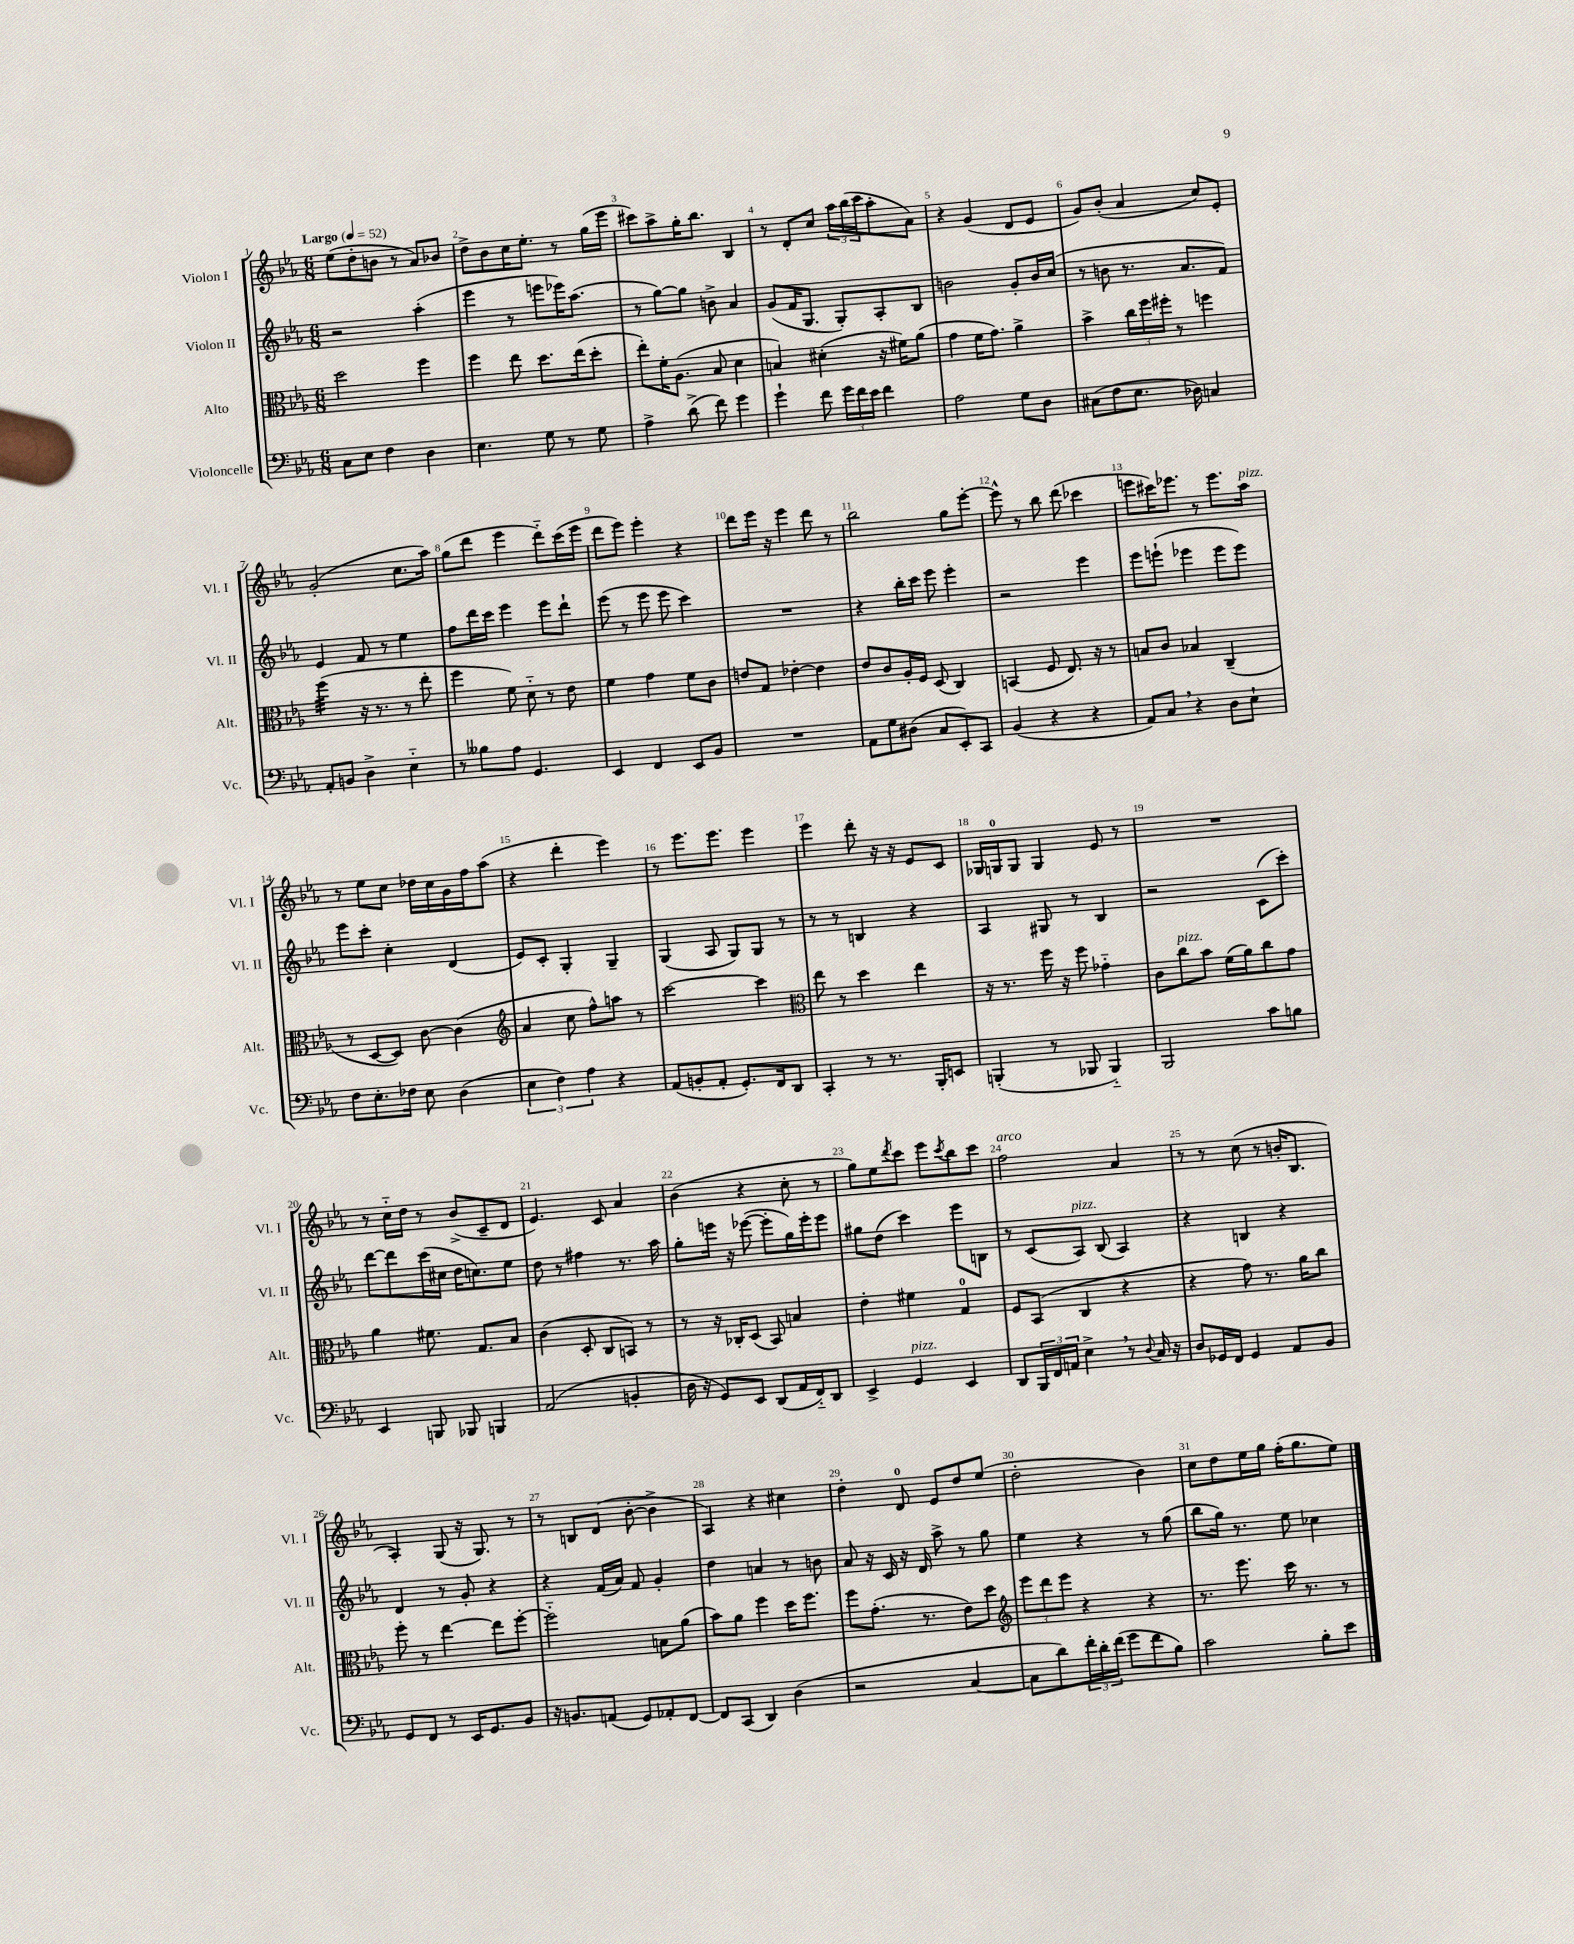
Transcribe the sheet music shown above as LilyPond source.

<<
\new StaffGroup <<
\new Staff = "s0" \with { instrumentName = "Violon I" shortInstrumentName = "Vl. I" } {
    \clef treble \key ees \major \numericTimeSignature \time 6/8 \tempo "Largo" 4 = 52
    ees''8( d''8-. b'8 r8 aes'8) bes'8 |
    d''8-> bes'8 c''16 ees''8.-. r8 g''16( ees'''16 |
    cis'''8) aes''8-> g''16-. bes''8. bes4 |
    r8 d'8-. c''8 \tuplet 3/2 { aes''16 bes''16( c'''16 } aes''8-. aes'8) |
    r4 g'4( d'8 ees'8 |
    g'8) bes'8-.( aes'4 c''8) ees'8-. |
    g'2-.( c''8. aes''16) |
    g''8( d'''8 ees'''4 d'''8-_) c'''16( ees'''16 |
    d'''8 ees'''8) ees'''4-. r4 |
    d'''8 ees'''16 r16 ees'''4 d'''8 r8 |
    bes''2 g''8 ees'''8~-. |
    ees'''8-^ r8 bes''8 d'''8( ces'''4 |
    e'''8 cis'''16) ees'''8. r8 ees'''8. aes''16^\markup { \italic "pizz." } |
    r8 ees''8 c''8 des''16 c''16 g'16 f''16 aes''8( |
    r4 d'''4-. ees'''4) |
    r8 ees'''8. ees'''8. ees'''4 |
    ees'''4 d'''8-. r16 r16 ees'8 c'8 |
    ges16 g16-0 g8 g4 ees'8 r8 |
    R2. |
    r8 c''16-_ d''16 r8 bes'8->( c'8-- d'8 |
    ees'4.) c'8 aes'4 |
    bes'4( r4 c''8-. r8 |
    g''8) ees''8 \acciaccatura { d'''8 } c'''8 ees'''8 \acciaccatura { c'''8 } bes''8 c'''8 |
    f''2^\markup { \italic "arco" } aes'4 |
    r8 r8 c''8( r8 b'16-. bes8. |
    aes4-.) g8( r16 g8.) r8 |
    r8 b8 d'8( bes'8~-. bes'4-> |
    aes4) r4 cis''4 |
    d''4-. d'8-0 ees'8 d''8 ees''8( |
    d''2-. bes'4) |
    c''8 d''8 ees''16 g''16 f''16-.( g''8. ees''8) \bar "|." |
}
\new Staff = "s1" \with { instrumentName = "Violon II" shortInstrumentName = "Vl. II" } {
    \clef treble \key ees \major \numericTimeSignature \time 6/8
    r2 aes''4-.( |
    ees'''4 r8 e'''8 ees'''16) aes''8.( |
    r8 g''8~) g''8 b'8-> aes'4 |
    g'8( f'16 g8. g8-.) aes8-. bes8 |
    b'2 g'8-. b'16 c''16( |
    r8 b'8 r8. aes'8. f'8) |
    ees'4 f'8 r8 ees''4 |
    f''8 d'''16 c'''16 ees'''4 ees'''8 d'''8-! |
    ees'''8( r8 ees'''8 ees'''8 c'''4) |
    R2. |
    r4 bes''16-. c'''16 ees'''8 ees'''4-. |
    r2 ees'''4 |
    ees'''8 e'''8-!( ees'''4 ees'''8 ees'''8) |
    ees'''8 c'''8-. c''4-. d'4( |
    ees'8) c'8-. g4-. g4-- |
    g4( aes8 g8) g8 r8 |
    r8 r8 b4 r4 |
    aes4 gis8 r8 bes4 |
    r2 c'8( c'''8-.) |
    d'''8~ d'''8 c'''16( cis''16 d''16 c''8.) ees''8 |
    d''8 r8 fis''4 r8. aes''16 |
    g''8-. e'''16 r16 ees'''8~( ees'''8-. g''16) ees'''16-. ees'''8 |
    gis''8 d''8( c'''4) ees'''8 b8 |
    r8 c'8( aes8^\markup { \italic "pizz." }) bes8( aes4) |
    r4 b4 r4 |
    d'4 r8 g'8-. r4 |
    r4 f'16( aes'16) f'8 g'4-. |
    d''4 a'4 r8 b'8 |
    aes'8 r16 c'16 r16 d'16 aes''8-> r8 g''8 |
    ees''4 r4 r8 g''8( |
    bes''8 g''16) r8. ees''8 ces''4 \bar "|." |
}
\new Staff = "s2" \with { instrumentName = "Alto" shortInstrumentName = "Alt." } {
    \clef alto \key ees \major \numericTimeSignature \time 6/8
    d''2 f''4 |
    f''4 ees''8 d''8. ees''16( d''8-. |
    ees''8-.) f'16-. aes8.( bes8 d'4 |
    b4) dis'4-.( r16 fis'16) aes'8( |
    g'4 f'16 g'8.) aes'4-> |
    bes'4-> \tuplet 3/2 { c''16 f''16 fis''16-. } r8 f''4 |
    f''4:32( r16 r8. r8 ees''8-. |
    f''4 f'8) d'8-_ r8 ees'8 |
    f'4 g'4 f'8 c'8 |
    e'8 g8 ees'4~-. ees'4 |
    ees'8 c'8 aes16-. f16 d8( c4) |
    b,4( f8 ees8.) r16 r8 |
    b8 c'8 bes4 c4--( |
    r8 d8~ d8) c'8~ c'4( |
    \clef treble aes'4 c''8 f''8-^) a''8 r8 |
    c'''2~ c'''4 |
    \clef alto ees''8 r8 d''4 ees''4 |
    r16 r8. f''16 r16 f''8 ges'4-_ |
    c'8 c''8^\markup { \italic "pizz." } bes'8 f'16( aes'16) c''8 g'8 |
    aes'4 fis'8. g8. bes8 |
    c'4( d8-. c8 b,8) r8 |
    r8 r16 ces16-. d8( bes,8) b4 |
    ees'4-. fis'4 g4-0 |
    f8 bes,8( c4 r4 |
    r4 g'8) r8. aes'16 c''8 |
    f''8-. r8 ees''4~ ees''8 f''8~-. |
    f''2-_ b8 aes'8( |
    bes'8) aes'8 f''4 d''16 f''8. |
    f''8 g'8.-.( r8. ees'8) d''8 |
    \clef treble \tuplet 3/2 { ees'''8 d'''8 ees'''8 } r4 r4 |
    r8. ees'''8. c'''16 r8. r8 \bar "|." |
}
\new Staff = "s3" \with { instrumentName = "Violoncelle" shortInstrumentName = "Vc." } {
    \clef bass \key ees \major \numericTimeSignature \time 6/8
    c8 ees8 f4 d4 |
    ees4. g8 r8 g8 |
    aes4-> d'8->( f'8) g'4 |
    g'4-! f'8 \tuplet 3/2 { g'16 f'16 ees'16 } f'4 |
    aes2 g8 d8 |
    cis8( f8 ees8. des16) c4 |
    aes,8-. b,8 d4-> ees4-_ |
    r8 beses8 aes8 g,4. |
    ees,4 f,4 ees,8 bes,8 |
    R2. |
    aes,8 g8 dis8( c8 ees,8-.) c,8 |
    bes,4( r4 r4 |
    aes,8) c8 \breathe r4 d8 ees8-! |
    f8 ees8.-. fes16 ees8 d4( |
    \tuplet 3/2 { ees4 f4) aes4 } r4 |
    aes,8( b,8-. aes,8-. g,8.-.) f,16 d,8 |
    c,4-. r8 r8. bes,,16-. e,8 |
    b,,4-.( r8 bes,,8 bes,,4-_) |
    bes,,2 c'8 b8 |
    ees,4 b,,8 bes,,8 b,,4 |
    aes,2( b,4-. |
    d16 r16 g,8) ees,8 d,8( aes,16 f,16-_) d,8 |
    ees,4-> g,4^\markup { \italic "pizz." } ees,4 |
    d,8 \tuplet 3/2 { bes,,16 f,16 a,16 } ees4-> \breathe r8 \appoggiatura { d8 } c16 r16 |
    d8 ges,16 f,16 ges,4 aes,8 bes,8 |
    g,8 f,8 r8 ees,16 g,8. bes,8 |
    r16 b,8. a,8( g,8) aes,8-. f,8~ |
    f,8 c,8( d,4) d4( |
    r2 c4~ |
    c8 d'8) \tuplet 3/2 { f'16-. d'16-. f'16( } g'8 f'8 bes8) |
    c'2 bes8-. ees'8 \bar "|." |
}
>>
>>
\layout { \context { \Score \override BarNumber.break-visibility = ##(#f #t #t) barNumberVisibility = #all-bar-numbers-visible } }
